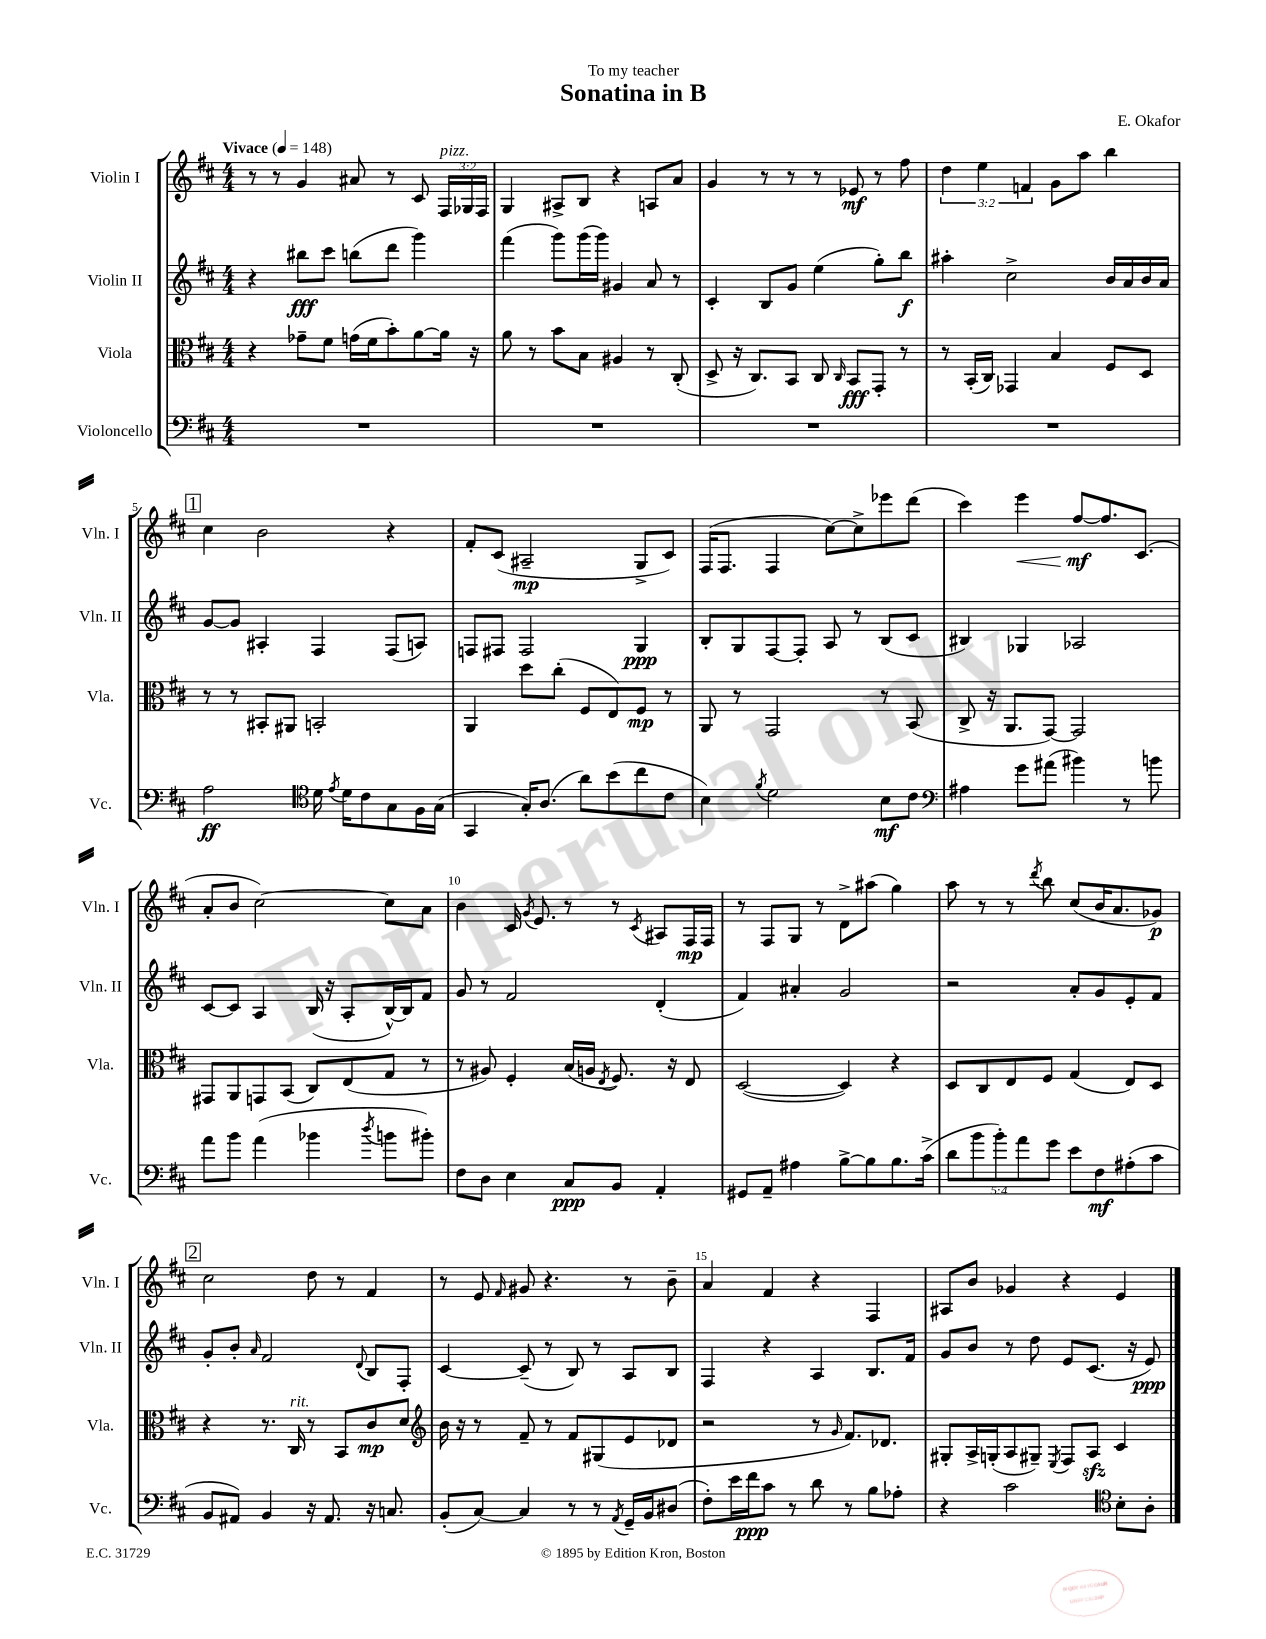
\header { title = "Sonatina in B" composer = "E. Okafor" dedication = "To my teacher" }
<<
\new StaffGroup <<
\new Staff = "s0" \with { instrumentName = "Violin I" shortInstrumentName = "Vln. I" } {
    \clef treble \key d \major \numericTimeSignature \time 4/4 \override Staff.TupletNumber.text = #tuplet-number::calc-fraction-text \tempo "Vivace" 4 = 148
    \autoBeamOff r8 r8 g'4 ais'8 r8 cis'8 \tuplet 3/2 { fis16[^\markup { \italic "pizz." } ges16 fis16] } |
    g4 ais8[-> b8] r4 a8[ a'8] |
    g'4 r8 r8 r8 ees'8\mf r8 fis''8 |
    \tuplet 3/2 { d''4 e''4 f'4 } g'8[ a''8] b''4 |
    \mark \markup { \box "1" } cis''4 b'2 r4 |
    fis'8[-. cis'8]( ais2--\mp g8[-> cis'8]) |
    fis16[( fis8.] fis4 cis''8[~) cis''8-> ees'''8 d'''8]( |
    cis'''4) e'''4\< fis''8[~\mf\! fis''8. cis'8.]( |
    a'8[-. b'8] cis''2~) cis''8[ a'8] |
    b'4 cis'16 \acciaccatura { g'8 } e'8. r8 r8 \acciaccatura { cis'8 } ais8[ fis16\mp fis16] |
    r8 fis8[ g8] r8 d'8[-> ais''8]( g''4) |
    a''8 r8 r8 \acciaccatura { d'''8 } b''8 cis''8[( b'16 a'8. ges'8]\p) |
    \mark \markup { \box "2" } cis''2 d''8 r8 fis'4 |
    r8 e'8 \grace { fis'16 } gis'8 r4. r8 b'8-- |
    a'4 fis'4 r4 fis4 |
    ais8[ b'8] ges'4 r4 e'4 \bar "|." |
}
\new Staff = "s1" \with { instrumentName = "Violin II" shortInstrumentName = "Vln. II" } {
    \clef treble \key d \major \numericTimeSignature \time 4/4
    \autoBeamOff r4 bis''8[\fff cis'''8] b''8[( d'''8] g'''4) |
    fis'''4( g'''8[) g'''16( g'''16]) gis'4 a'8 r8 |
    cis'4-. b8[ g'8] e''4( g''8[-.) b''8]\f |
    ais''4-. cis''2-> b'16[ a'16 b'16 a'16] |
    \mark \markup { \box "1" } g'8[~ g'8] ais4-. fis4 fis8[( a8]) |
    f8[ fis8] fis2 g4\ppp |
    b8[-. g8 fis8~ fis8]-. a8 r8 b8[( cis'8] |
    bis4) ges4 aes2 |
    cis'8[~ cis'8] a4 b16( r16 a8[-. b16~-^) b16 fis'8] |
    g'8 r8 fis'2 d'4-.( |
    fis'4) ais'4-. g'2 |
    r2 a'8[-. g'8 e'8-. fis'8] |
    \mark \markup { \box "2" } g'8[-. b'8]-. \grace { a'16 } fis'2 \appoggiatura { d'8 } b8[ fis8]-. |
    cis'4~ cis'8--( r8 b8) r8 a8[ b8] |
    fis4 r4 a4 b8.[ fis'16] |
    g'8[ b'8] r8 d''8 e'8[ cis'8.]( r16 e'8\ppp) \bar "|." |
}
\new Staff = "s2" \with { instrumentName = "Viola" shortInstrumentName = "Vla." } {
    \clef alto \key d \major \numericTimeSignature \time 4/4
    \autoBeamOff r4 ges'8[-- fis'8] g'16[( fis'16 b'8-.) a'8~ a'16] r16 |
    a'8 r8 b'8[ b8] ais4 r8 cis8-.( |
    d8-> r16 cis8.[) b,8] cis8 \grace { cis16 } b,8[\fff g,8]-. r8 |
    r8 b,16[-.( cis16]) ges,4 b4 fis8[ d8] |
    \mark \markup { \box "1" } r8 r8 bis,8[-. ais,8] b,2-. |
    a,4 d''8[ cis''8]-.( fis8[ e8) fis8]\mp r8 |
    a,8 r8 g,2 r8 b,8( |
    cis8-> r16 a,8.[ g,8]~) g,2 |
    gis,8[ a,8 g,8 b,8]( cis8[) e8( g8] r8 |
    r8 ais8) fis4-. b16[( a16] \acciaccatura { e8 } fis8.) r16 e8 |
    d2~( d4) r4 |
    d8[ cis8 e8 fis8] g4( e8[) d8] |
    \mark \markup { \box "2" } r4 r8. cis16^\markup { \italic "rit." } r8 b,8[ cis'8\mp d'8] |
    \clef treble b'16 r16 r8 fis'8-- r8 fis'8[ gis8( e'8 des'8] |
    r2 r8 \grace { g'16 } fis'8.[) des'8.] |
    gis8[-. a16-> g16-.( a8 gis8]--) \acciaccatura { e8 } fis8[ a8]\sfz cis'4 \bar "|." |
}
\new Staff = "s3" \with { instrumentName = "Violoncello" shortInstrumentName = "Vc." } {
    \clef bass \key d \major \numericTimeSignature \time 4/4 \override Staff.TupletNumber.text = #tuplet-number::calc-fraction-text
    \autoBeamOff R1 |
    R1 |
    R1 |
    R1 |
    \mark \markup { \box "1" } a2\ff \clef tenor d'16 \acciaccatura { e'8 } d'16[ cis'8 g8 fis16 g16]( |
    g,4 g16[-.) a8.]( a'8[) b'8( cis''8 cis'8] |
    b4) \acciaccatura { fis'8 } d'2 b8[\mf cis'8] |
    \clef bass ais4 g'8[ ais'8]( bis'4) r8 b'8 |
    a'8[ b'8] a'4( bes'4 \acciaccatura { d''8 } b'8[ bis'8]-.) |
    fis8[ d8] e4 cis8[\ppp b,8] a,4-. |
    gis,8[ a,8]-- ais4 b8[~-> b8 b8. cis'16]->( |
    \tuplet 5/4 { d'8[ b'8 b'8-.) a'8 g'8] } e'8[ fis8\mf ais8-.( cis'8] |
    \mark \markup { \box "2" } b,8[ ais,8]) b,4 r16 ais,8. r16 c8. |
    b,8[-.( cis8]~) cis4 r8 r8 \acciaccatura { a,8 } g,16[-- b,16 dis8]( |
    fis8[-.) e'16 fis'16\ppp cis'8] r8 d'8 r8 b8[ aes8]-. |
    r4 cis'2 \clef tenor b8[-. a8]-. \bar "|." |
}
>>
>>
\layout { \context { \Score \override BarNumber.break-visibility = ##(#f #t #t) barNumberVisibility = #(every-nth-bar-number-visible 5) } }
